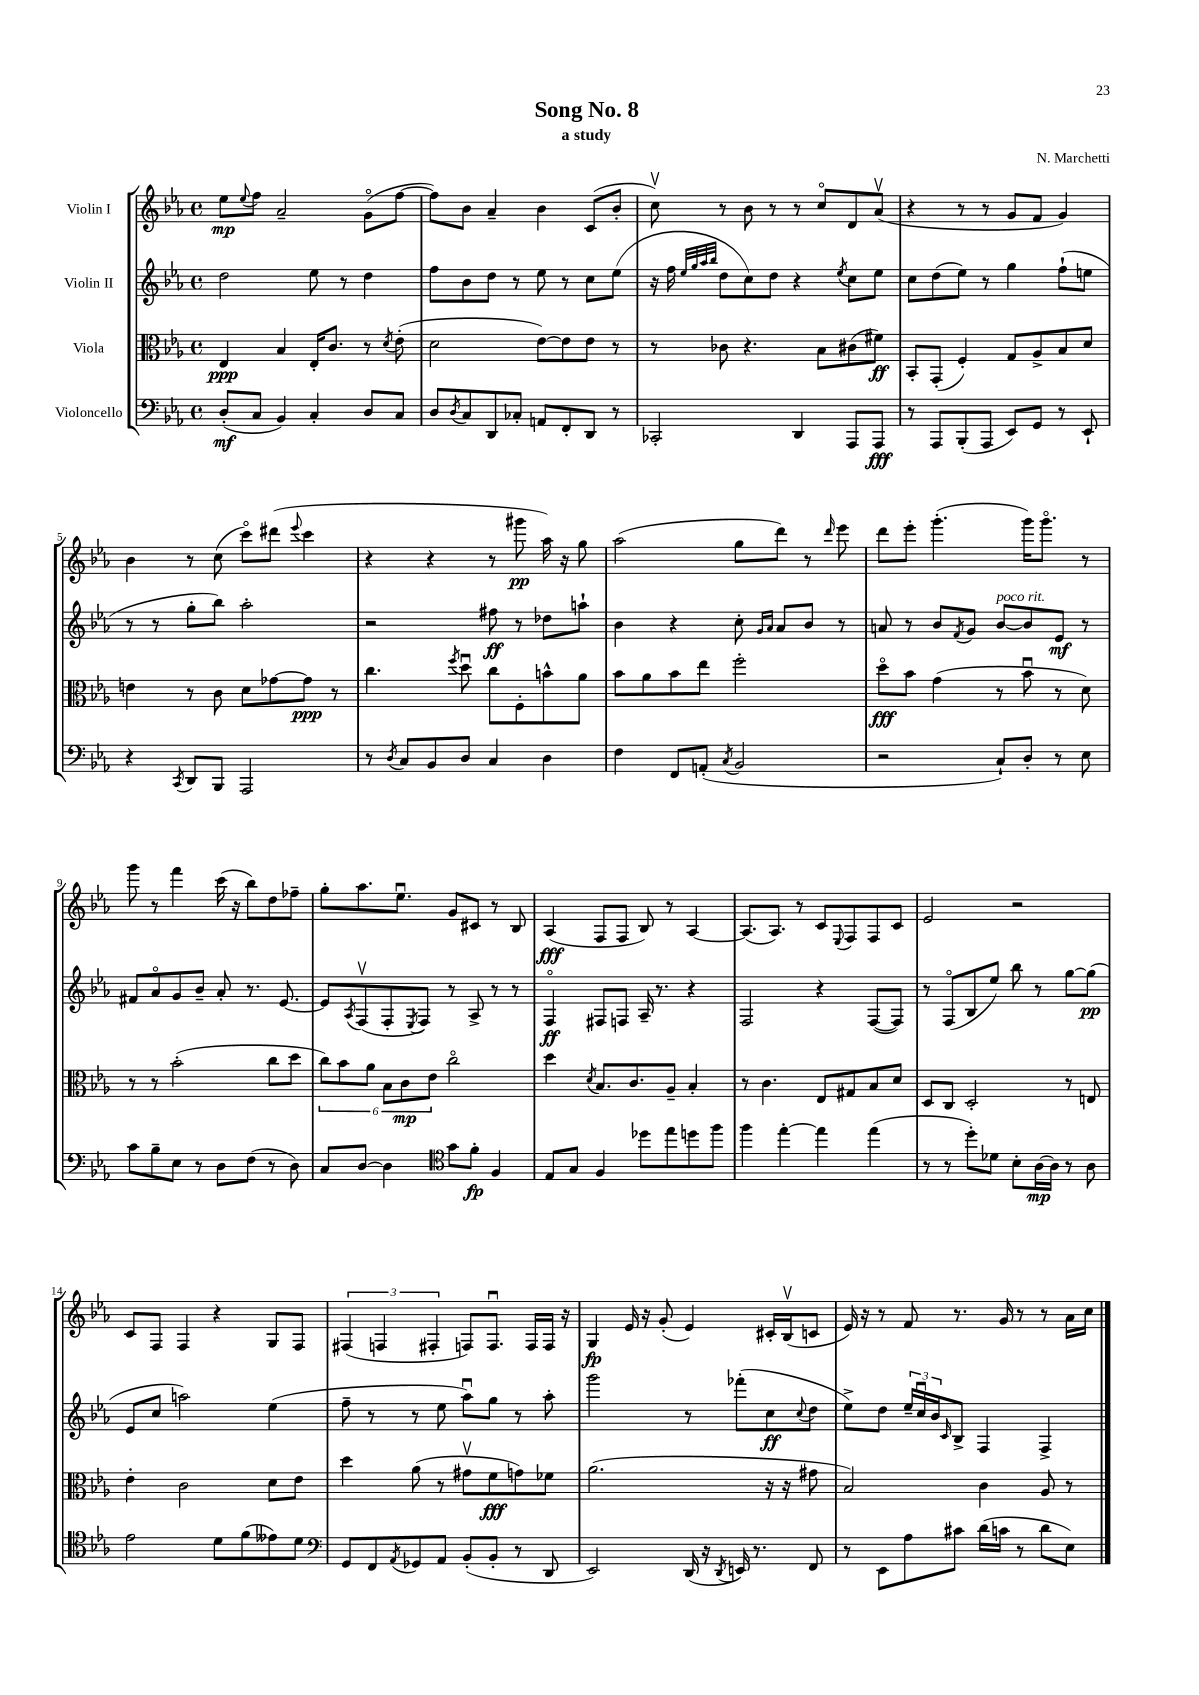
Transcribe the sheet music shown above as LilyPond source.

\header { title = "Song No. 8" composer = "N. Marchetti" subtitle = "a study" }
<<
\new StaffGroup <<
\new Staff = "s0" \with { instrumentName = "Violin I" } {
    \clef treble \key ees \major \defaultTimeSignature \time 4/4
    ees''8\mp \appoggiatura { ees''8 } f''8 aes'2-- g'8\flageolet( f''8~ |
    f''8) bes'8 aes'4-- bes'4 c'8( bes'8-. |
    c''8\upbow) r8 bes'8 r8 r8 c''8\flageolet d'8 aes'8\upbow( |
    r4 r8 r8 g'8 f'8 g'4) |
    bes'4 r8 c''8( c'''8\flageolet) dis'''8( \appoggiatura { ees'''8 } c'''4 |
    r4 r4 r8 gis'''8\pp aes''16) r16 g''8 |
    aes''2( g''8 d'''8) r8 \grace { d'''16 } ees'''8 |
    d'''8 ees'''8-. g'''4.-.( g'''16) g'''8.\flageolet r8 |
    g'''8 r8 f'''4 c'''16( r16 bes''8) d''8 fes''8-- |
    g''8-. aes''8. ees''8.\downbow g'8 cis'8 r8 bes8 |
    aes4\fff( f8 f8 bes8) r8 aes4~ |
    aes8.( aes8.) r8 c'8 \appoggiatura { ees8 } f8 f8 c'8 |
    ees'2 r2 |
    c'8 f8 f4 r4 g8 f8 |
    \tuplet 3/2 { fis4( f4 fis4-. } f8) f8.\downbow f16 f16 r16 |
    g4\fp ees'16 r16 g'8-.( ees'4) cis'16-. bes16\upbow( c'8 |
    ees'16) r16 r8 f'8 r8. g'16 r8 r8 aes'16 c''16 \bar "|." |
}
\new Staff = "s1" \with { instrumentName = "Violin II" } {
    \clef treble \key ees \major \defaultTimeSignature \time 4/4
    d''2 ees''8 r8 d''4 |
    f''8 bes'8 d''8 r8 ees''8 r8 c''8 ees''8( |
    r16 f''16 \grace { ees''32 g''32 aes''32 bes''32 } d''8 c''8) d''8 r4 \acciaccatura { ees''8 } c''8 ees''8 |
    c''8 d''8( ees''8) r8 g''4 f''8-!( e''8 |
    r8 r8 g''8-. bes''8) aes''2-. |
    r2 fis''8\ff r8 des''8 a''8-! |
    bes'4 r4 c''8-. \grace { g'16 aes'16 } aes'8 bes'8 r8 |
    a'8 r8 bes'8 \acciaccatura { f'8 } g'8 bes'8~^\markup { \italic "poco rit." } bes'8 ees'8\mf r8 |
    fis'8 aes'8\flageolet g'8 bes'8-- aes'8-. r8. ees'8.~ |
    ees'8 \acciaccatura { aes8 } f8\upbow( f8-. \acciaccatura { ees8 } f8) r8 aes8-> r8 r8 |
    f4\flageolet\ff fis8 f8 aes16-- r8. r4 |
    f2 r4 f8~( f8) |
    r8 f8\flageolet( bes8 ees''8) bes''8 r8 g''8~ g''8\pp( |
    ees'8 c''8 a''2) ees''4( |
    f''8-- r8 r8 ees''8 aes''8\downbow) g''8 r8 aes''8-. |
    g'''2 r8 fes'''8-.( c''8\ff \appoggiatura { c''8 } d''8 |
    ees''8->) d''8 \tuplet 3/2 { ees''16-- c''16\downbow bes'16 } \grace { c'16 } bes8-> f4 f4-> \bar "|." |
}
\new Staff = "s2" \with { instrumentName = "Viola" } {
    \clef alto \key ees \major \defaultTimeSignature \time 4/4
    ees4\ppp bes4 ees16-. c'8. r8 \acciaccatura { d'8 } ees'8-.( |
    d'2 ees'8~) ees'8 ees'8 r8 |
    r8 ces'8 r4. bes8 cis'8( fis'8\ff) |
    bes,8-. g,8-.( f4-.) g8 aes8-> bes8 d'8 |
    e'4 r8 c'8 d'8 ges'8~ ges'8\ppp r8 |
    c''4. \acciaccatura { f''8 } d''8\downbow c''8 f8-. b'8-^ aes'8 |
    bes'8 aes'8 bes'8 ees''8 f''2-. |
    d''8\flageolet\fff bes'8 g'4( r8 bes'8\downbow r8 d'8) |
    r8 r8 bes'2-.( c''8 d''8 |
    \tuplet 6/4 { c''8) bes'8 aes'8 bes8 c'8\mp ees'8 } c''2\flageolet |
    d''4 \acciaccatura { d'8 } bes8. c'8. aes8-- bes4-. |
    r8 c'4. ees8 gis8 bes8 d'8 |
    d8 c8 d2-. r8 e8 |
    ees'4-. c'2 d'8 ees'8 |
    d''4 aes'8( r8 gis'8\upbow f'8\fff g'8) fes'8 |
    aes'2.( r16 r16 gis'8 |
    bes2) c'4 aes8 r8 \bar "|." |
}
\new Staff = "s3" \with { instrumentName = "Violoncello" } {
    \clef bass \key ees \major \defaultTimeSignature \time 4/4
    d8-.\mf( c8 bes,4) c4-. d8 c8 |
    d8 \acciaccatura { d8 } c8 d,8 ces8-. a,8 f,8-. d,8 r8 |
    ces,2-. d,4 aes,,8 aes,,8\fff |
    r8 aes,,8 bes,,8-.( aes,,8 ees,8) g,8 r8 ees,8-! |
    r4 \acciaccatura { c,8 } d,8 bes,,8 aes,,2 |
    r8 \acciaccatura { d8 } c8 bes,8 d8 c4 d4 |
    f4 f,8 a,8-.( \acciaccatura { c8 } bes,2 |
    r2 c8-!) d8-. r8 ees8 |
    c'8 bes8-- ees8 r8 d8 f8( r8 d8) |
    c8 d8~ d4 \clef tenor g'8 f'8-.\fp f4 |
    ees8 g8 f4 des''8 ees''8 d''8 f''8 |
    f''4 ees''4~-. ees''4 ees''4( |
    r8 r8 d''8-.) des'8 bes8-. aes16~\mp aes16 r8 aes8 |
    ees'2 d'8 f'8( eeses'8) d'8 |
    \clef bass g,8 f,8 \acciaccatura { aes,8 } ges,8 aes,8 bes,8-.( bes,8-. r8 d,8 |
    ees,2) d,16( r16 \acciaccatura { d,8 } e,16) r8. f,8 |
    r8 ees,8 aes8 cis'8 d'16( c'16 r8 d'8 ees8) \bar "|." |
}
>>
>>
